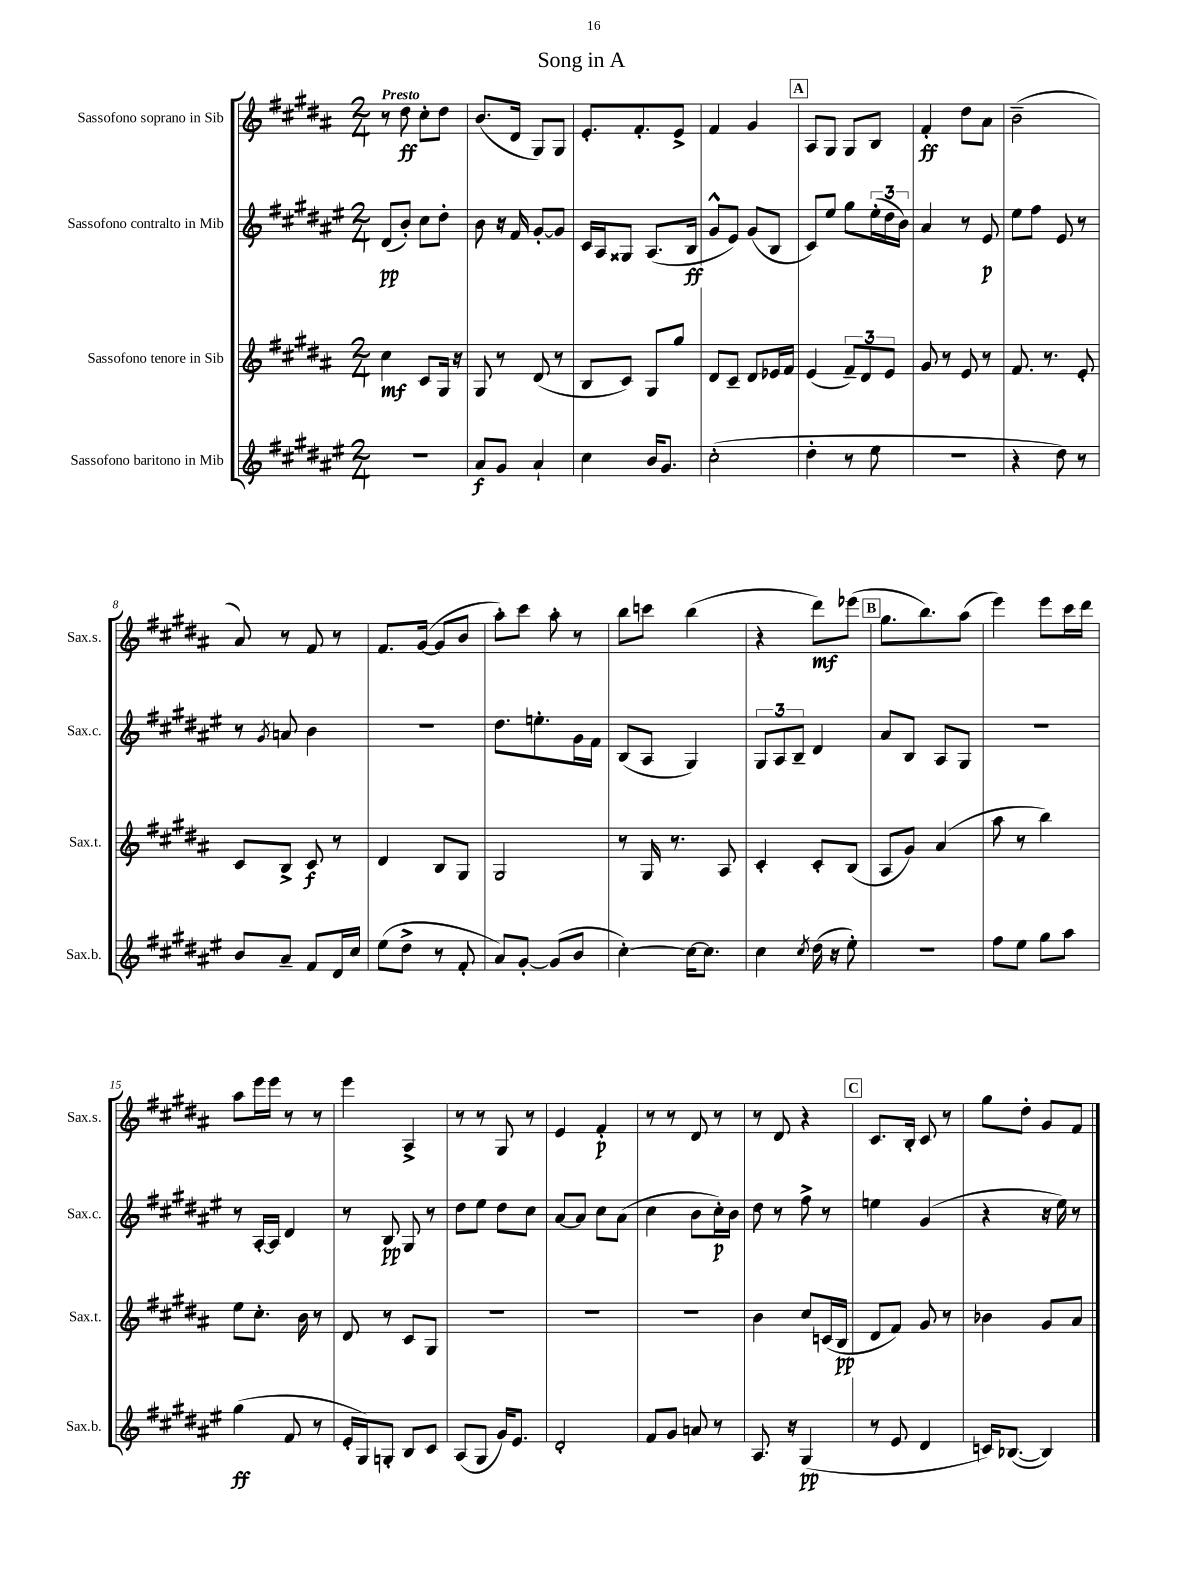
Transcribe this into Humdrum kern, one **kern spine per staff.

**kern	**dynam	**kern	**dynam	**kern	**dynam	**kern	**dynam
*part4	*part4	*part3	*part3	*part2	*part2	*part1	*part1
*staff4	*staff4	*staff3	*staff3	*staff2	*staff2	*staff1	*staff1
*I"Sassofono baritono in Mib	*	*I"Sassofono tenore in Sib	*	*I"Sassofono contralto in Mib	*	*I"Sassofono soprano in Sib	*
*I'Sax.b.	*	*I'Sax.t.	*	*I'Sax.c.	*	*I'Sax.s.	*
*clefG2	*	*clefG2	*	*clefG2	*	*clefG2	*
*k[f#c#g#d#a#e#]	*	*k[f#c#g#d#a#]	*	*k[f#c#g#d#a#e#]	*	*k[f#c#g#d#a#]	*
*M2/4	*	*M2/4	*	*M2/4	*	*M2/4	*
=1	=1	=1	=1	=1	=1	=1	=1
!	!	!	!	!	!	!LO:TX:a:B:t=Presto	!
2r	.	4cc#\	mf	(8d#/L	pp	8r	.
.	.	.	.	8b'/J)	.	8dd#\	ff
.	.	8c#/L	.	8cc#\L	.	8cc#'\L	.
.	.	16G#/Jk	.	8dd#'\J	.	8dd#\J	.
.	.	16r	.	.	.	.	.
=2	=2	=2	=2	=2	=2	=2	=2
8a#/L	f	8G#/	.	8b\	.	(8.b/L	.
8g#/J	.	8r	.	16r	.	.	.
.	.	.	.	16f#/	.	16d#/Jk	.
4a#`/	.	(8d#/	.	[8g#'/L	.	8G#/L)	.
.	.	8r	.	8g#/J]	.	8G#/J	.
=3	=3	=3	=3	=3	=3	=3	=3
4cc#\	.	8B/L	.	16c#/LL	.	8.e'/L	.
.	.	.	.	16A#/J	.	.	.
.	.	8c#/J)	.	8G##X/J	.	.	.
.	.	.	.	.	.	8.f#'/	.
16b/KL	.	8G#/L	.	(8.A#/L	.	.	.
8.g#/J	.	.	.	.	.	.	.
.	.	8gg#/J	.	.	.	8e^/J	.
.	.	.	.	16B/Jk	ff	.	.
=4	=4	=4	=4	=4	=4	=4	=4
(2cc#'\	.	8d#/L	.	8g#^^/L	.	4f#/	.
.	.	8c#~/J	.	8e#/J)	.	.	.
.	.	8d#/L	.	(8g#/L	.	4g#/	.
.	.	16e-X/L	.	8B/J	.	.	.
.	.	16f#/JJ	.	.	.	.	.
!!LO:REH:place=s1:t=A
=5	=5	=5	=5	=5	=5	=5	=5
4dd#'\	.	(4e/	.	8c#/L)	.	8A#/L	.
.	.	.	.	8ee#/J	.	8G#/J	.
8r	.	12f#~/L)	.	8gg#\L	.	8G#/L	.
.	.	12d#/	.	.	.	.	.
8ee#\	.	.	.	(24ee#'\L	.	8B/J	.
.	.	12e/J	.	24dd#\	.	.	.
.	.	.	.	24b\JJ)	.	.	.
=6	=6	=6	=6	=6	=6	=6	=6
2r	.	8g#/	.	4a#/	.	4f#'/	ff
.	.	8r	.	.	.	.	.
.	.	8e/	.	8r	.	8dd#\L	.
.	.	8r	.	8e#/	p	8a#\J	.
=7	=7	=7	=7	=7	=7	=7	=7
4r	.	8.f#/	.	8ee#\L	.	(2b~\	.
.	.	.	.	8ff#\J	.	.	.
.	.	8.r	.	.	.	.	.
8dd#\)	.	.	.	8e#/	.	.	.
8r	.	8e'/	.	8r	.	.	.
!!LO:LB:g=z
=8	=8	=8	=8	=8	=8	=8	=8
8b/L	.	8c#/L	.	8r	.	8a#/)	.
.	.	.	.	8qg#/	.	.	.
8a#~/J	.	8B^/J	.	8an/	.	8r	.
8f#/L	.	8c#/	f	4b\	.	8f#/	.
16d#/L	.	8r	.	.	.	8r	.
16cc#/JJ	.	.	.	.	.	.	.
=9	=9	=9	=9	=9	=9	=9	=9
(8ee#\L	.	4d#/	.	2r	.	8.f#/L	.
8dd#^\J	.	.	.	.	.	.	.
.	.	.	.	.	.	([16g#/Jk	.
8r	.	8B/L	.	.	.	8g#/L]	.
8f#'/	.	8G#/J	.	.	.	8b/J	.
=10	=10	=10	=10	=10	=10	=10	=10
8a#/L)	.	2G#/	.	8.dd#\L	.	8aa#'\L)	.
[8g#'/J	.	.	.	.	.	8ccc#\J	.
.	.	.	.	8.een'\	.	.	.
(8g#/L]	.	.	.	.	.	8aa#'\	.
8b/J	.	.	.	16g#\L	.	8r	.
.	.	.	.	16f#\JJ	.	.	.
=11	=11	=11	=11	=11	=11	=11	=11
[4cc#'\)	.	8r	.	(8B/L	.	8bb\L	.
.	.	16G#/	.	8A#/J	.	8cccn\J	.
.	.	8.r	.	.	.	.	.
16cc#\KL_	.	.	.	4G#/)	.	(4bb\	.
8.cc#\J]	.	.	.	.	.	.	.
.	.	8A#/	.	.	.	.	.
=12	=12	=12	=12	=12	=12	=12	=12
4cc#\	.	4c#'/	.	12G#/L	.	4r	.
.	.	.	.	12A#/	.	.	.
.	.	.	.	12B~/J	.	.	.
8qcc#/	.	.	.	.	.	.	.
(16dd#\	.	8c#'/L	.	4d#/	.	8ddd#\L)	mf
16r	.	.	.	.	.	.	.
8ee#'\)	.	(8B/J	.	.	.	(8eee-X\J	.
!!LO:REH:place=s1:t=B
=13	=13	=13	=13	=13	=13	=13	=13
2r	.	8A#/L	.	8a#/L	.	8.gg#\L	.
.	.	8g#/J)	.	8B/J	.	.	.
.	.	.	.	.	.	8.bb\)	.
.	.	(4a#/	.	8A#/L	.	.	.
.	.	.	.	8G#/J	.	(8aa#\J	.
=14	=14	=14	=14	=14	=14	=14	=14
8ff#\L	.	8aa#\	.	2r	.	4eee\)	.
8ee#\J	.	8r	.	.	.	.	.
8gg#\L	.	4bb\)	.	.	.	8eee\L	.
8aa#\J	.	.	.	.	.	16ccc#\L	.
.	.	.	.	.	.	16ddd#\JJ	.
!!LO:LB:g=z
=15	=15	=15	=15	=15	=15	=15	=15
(4gg#\	ff	8ee\L	.	8r	.	8aa#\L	.
.	.	8.cc#'\J	.	[16A#'/LL	.	16eee\L	.
.	.	.	.	16A#/JJ]	.	16eee\JJ	.
8f#/	.	.	.	4d#/	.	8r	.
.	.	16b\	.	.	.	.	.
8r	.	8r	.	.	.	8r	.
=16	=16	=16	=16	=16	=16	=16	=16
16e#'/LL	.	8d#/	.	8r	.	4eee\	.
16G#/J)	.	.	.	.	.	.	.
8Gn'/J	.	8r	.	8B/	pp	.	.
8B/L	.	8c#/L	.	8G#/	.	4A#^/	.
8c#/J	.	8G#/J	.	8r	.	.	.
=17	=17	=17	=17	=17	=17	=17	=17
(8A#/L	.	2r	.	8dd#\L	.	8r	.
8G#/J	.	.	.	8ee#\J	.	8r	.
16g#/KL)	.	.	.	8dd#\L	.	8G#/	.
8.e#/J	.	.	.	.	.	.	.
.	.	.	.	8cc#\J	.	8r	.
=18	=18	=18	=18	=18	=18	=18	=18
2d#'/	.	2r	.	[8a#/L	.	4e/	.
.	.	.	.	8a#/J]	.	.	.
.	.	.	.	8cc#\L	.	4f#'/	p
.	.	.	.	(8a#\J	.	.	.
=19	=19	=19	=19	=19	=19	=19	=19
8f#/L	.	2r	.	4cc#\	.	8r	.
8g#/J	.	.	.	.	.	8r	.
8an/	.	.	.	8b\L	.	8d#/	.
8r	.	.	.	16cc#'\L)	p	8r	.
.	.	.	.	16b\JJ	.	.	.
=20	=20	=20	=20	=20	=20	=20	=20
8.A#/	.	4b\	.	8dd#\	.	8r	.
.	.	.	.	8r	.	8d#/	.
16r	.	.	.	.	.	.	.
(4G#/	pp	8cc#/L	.	8ff#^\	.	4r	.
.	.	(16cn/L	.	8r	.	.	.
.	.	16B/JJ	pp	.	.	.	.
!!LO:REH:place=s1:t=C
=21	=21	=21	=21	=21	=21	=21	=21
8r	.	8d#/L	.	4een\	.	8.c#/L	.
8e#/	.	8f#/J)	.	.	.	.	.
.	.	.	.	.	.	16B'/Jk	.
4d#/	.	8g#/	.	(4g#/	.	8c#/	.
.	.	8r	.	.	.	8r	.
=22	=22	=22	=22	=22	=22	=22	=22
16cn/KL)	.	4b-X\	.	4r	.	8gg#\L	.
([8.B-X/J	.	.	.	.	.	.	.
.	.	.	.	.	.	8dd#'\J	.
4B-/])	.	8g#/L	.	16r	.	8g#/L	.
.	.	.	.	16ee#\)	.	.	.
.	.	8a#/J	.	8r	.	8f#/J	.
==	==	==	==	==	==	==	==
*-	*-	*-	*-	*-	*-	*-	*-
